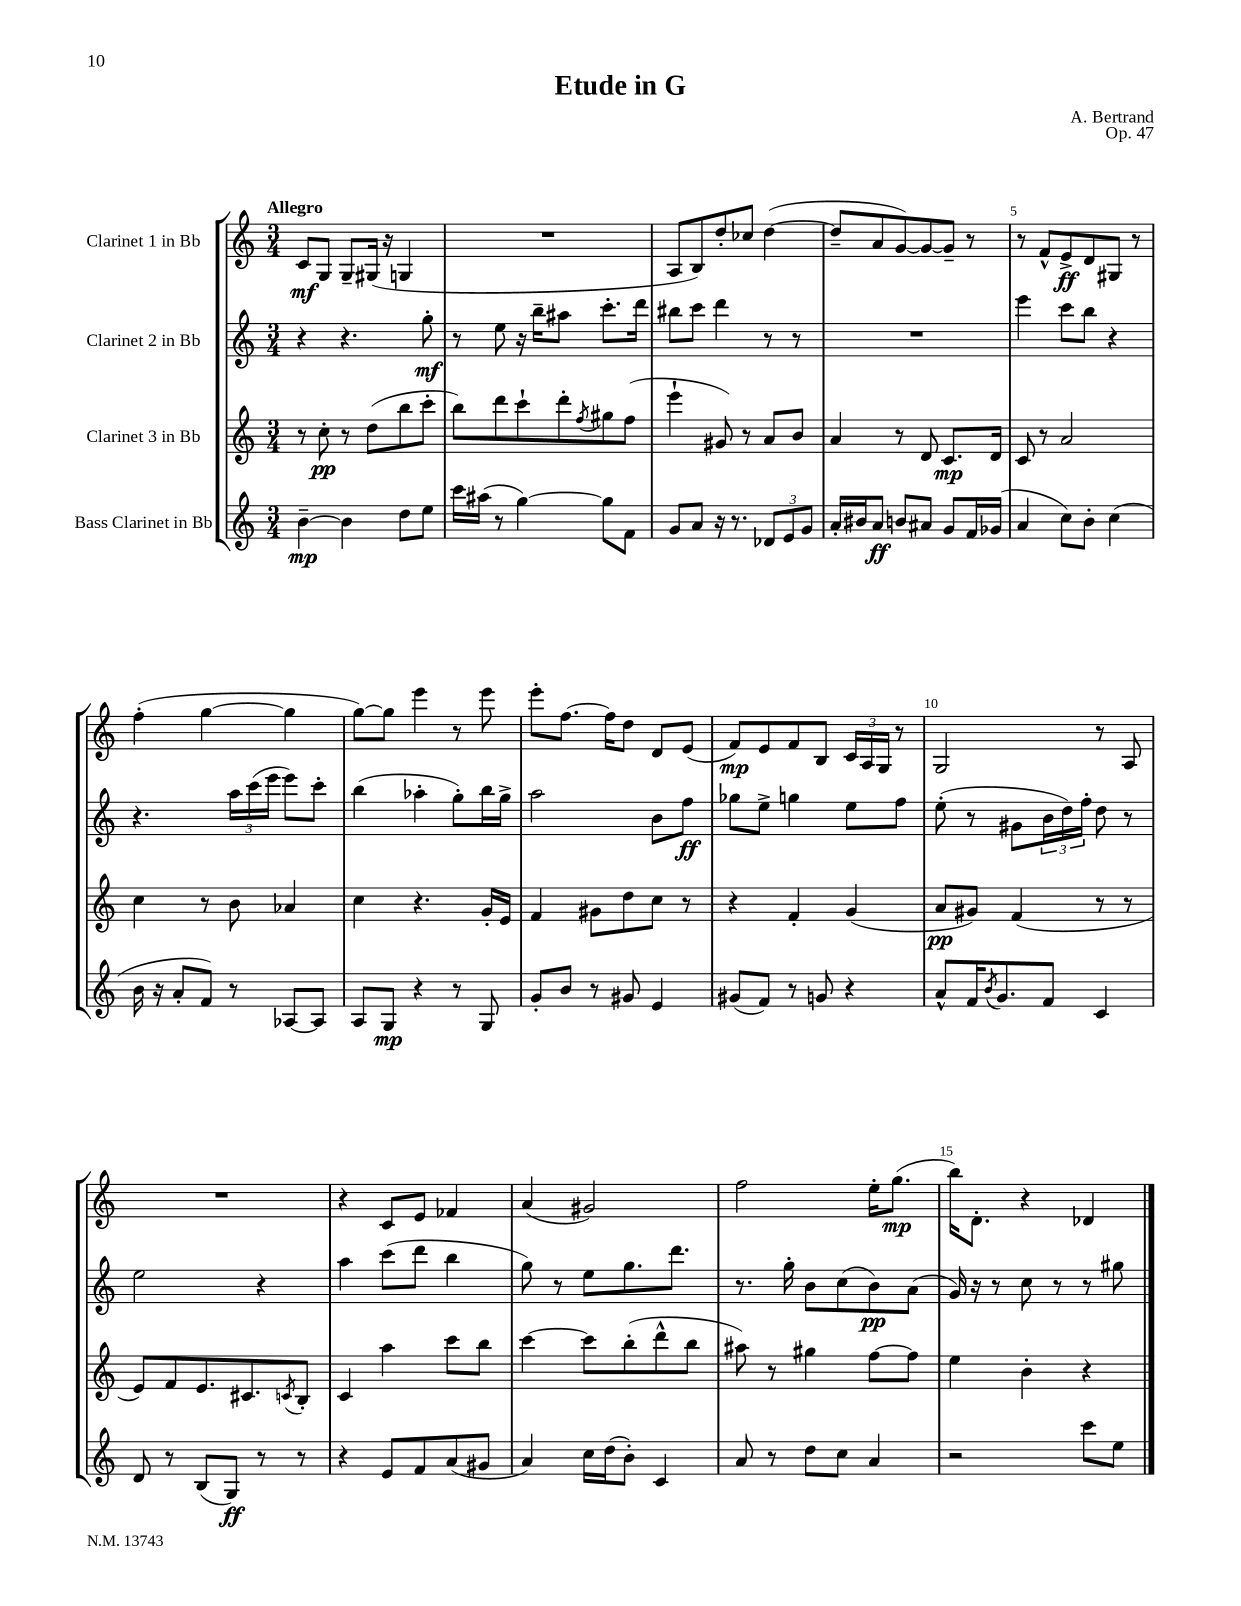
\header { title = "Etude in G" composer = "A. Bertrand" opus = "Op. 47" }
<<
\new StaffGroup <<
\new Staff = "s0" \with { instrumentName = "Clarinet 1 in Bb" } {
    \clef treble \key c \major \numericTimeSignature \time 3/4 \tempo "Allegro"
    c'8\mf g8 g8-- gis16( r16 g4 |
    R2. |
    a8 b8) d''8-. ces''8 d''4~( |
    d''8-- a'8 g'8~) g'8~ g'8-- r8 |
    r8 f'8-^ e'8->\ff d'8 gis8 r8 |
    f''4-.( g''4~ g''4 |
    g''8~) g''8 e'''4 r8 e'''8 |
    e'''8-. f''8.~ f''16 d''8 d'8 e'8( |
    f'8\mp) e'8 f'8 b8 \tuplet 3/2 { c'16 a16 g16 } r8 |
    g2 r8 a8 |
    R2. |
    r4 c'8 e'8 fes'4 |
    a'4( gis'2) |
    f''2 e''16-. g''8.\mp( |
    b''16) d'8.-. r4 des'4 \bar "|." |
}
\new Staff = "s1" \with { instrumentName = "Clarinet 2 in Bb" } {
    \clef treble \key c \major \numericTimeSignature \time 3/4
    r4 r4. g''8-.\mf |
    r8 e''8 r16 b''16-- ais''8 c'''8.-. d'''16 |
    bis''8 c'''8 d'''4 r8 r8 |
    R2. |
    e'''4 c'''8 b''8 r4 |
    r4. \tuplet 3/2 { a''16 c'''16( e'''16 } e'''8) c'''8-. |
    b''4( aes''4-. g''8-.) b''16 g''16-> |
    a''2 b'8 f''8\ff |
    ges''8 e''8-> g''4 e''8 f''8 |
    e''8-.( r8 gis'8 \tuplet 3/2 { b'16 d''16) f''16-. } d''8 r8 |
    e''2 r4 |
    a''4 c'''8( d'''8 b''4 |
    g''8) r8 e''8 g''8. d'''8. |
    r8. g''16-. b'8 c''8( b'8\pp) a'8( |
    g'16) r16 r8 c''8 r8 r8 gis''8 \bar "|." |
}
\new Staff = "s2" \with { instrumentName = "Clarinet 3 in Bb" } {
    \clef treble \key c \major \numericTimeSignature \time 3/4
    r8 c''8-.\pp r8 d''8( b''8 c'''8-. |
    b''8) d'''8 c'''8-! d'''8-. \acciaccatura { f''8 } gis''8 f''8( |
    e'''4-! gis'8) r8 a'8 b'8 |
    a'4 r8 d'8 c'8.\mp d'16 |
    c'8 r8 a'2 |
    c''4 r8 b'8 aes'4 |
    c''4 r4. g'16-. e'16 |
    f'4 gis'8 d''8 c''8 r8 |
    r4 f'4-. g'4( |
    a'8\pp gis'8) f'4( r8 r8 |
    e'8) f'8 e'8. cis'8. \acciaccatura { c'8 } b8-. |
    c'4 a''4 c'''8 b''8 |
    c'''4~ c'''8 b''8-.( d'''8-^ b''8 |
    ais''8) r8 gis''4 f''8~ f''8 |
    e''4 b'4-. r4 \bar "|." |
}
\new Staff = "s3" \with { instrumentName = "Bass Clarinet in Bb" } {
    \clef treble \key c \major \numericTimeSignature \time 3/4
    b'4~--\mp b'4 d''8 e''8 |
    c'''16 ais''16( r8 g''4~) g''8 f'8 |
    g'8 a'8 r16 r8. \tuplet 3/2 { des'8 e'8 g'8 } |
    a'16-. bis'16 a'8\ff b'8 ais'8 g'8 f'16 ges'16( |
    a'4 c''8) b'8-. c''4( |
    b'16 r16 a'8-. f'8) r8 aes8~ aes8 |
    a8 g8\mp r4 r8 g8 |
    g'8-. b'8 r8 gis'8 e'4 |
    gis'8( f'8) r8 g'8 r4 |
    a'8-^ f'16 \acciaccatura { b'8 } g'8. f'8 c'4 |
    d'8 r8 b8( g8\ff) r8 r8 |
    r4 e'8 f'8 a'8( gis'8 |
    a'4) c''16 d''16( b'8-.) c'4 |
    a'8 r8 d''8 c''8 a'4 |
    r2 c'''8 e''8 \bar "|." |
}
>>
>>
\layout { \context { \Score \override BarNumber.break-visibility = ##(#f #t #t) barNumberVisibility = #(every-nth-bar-number-visible 5) } }
